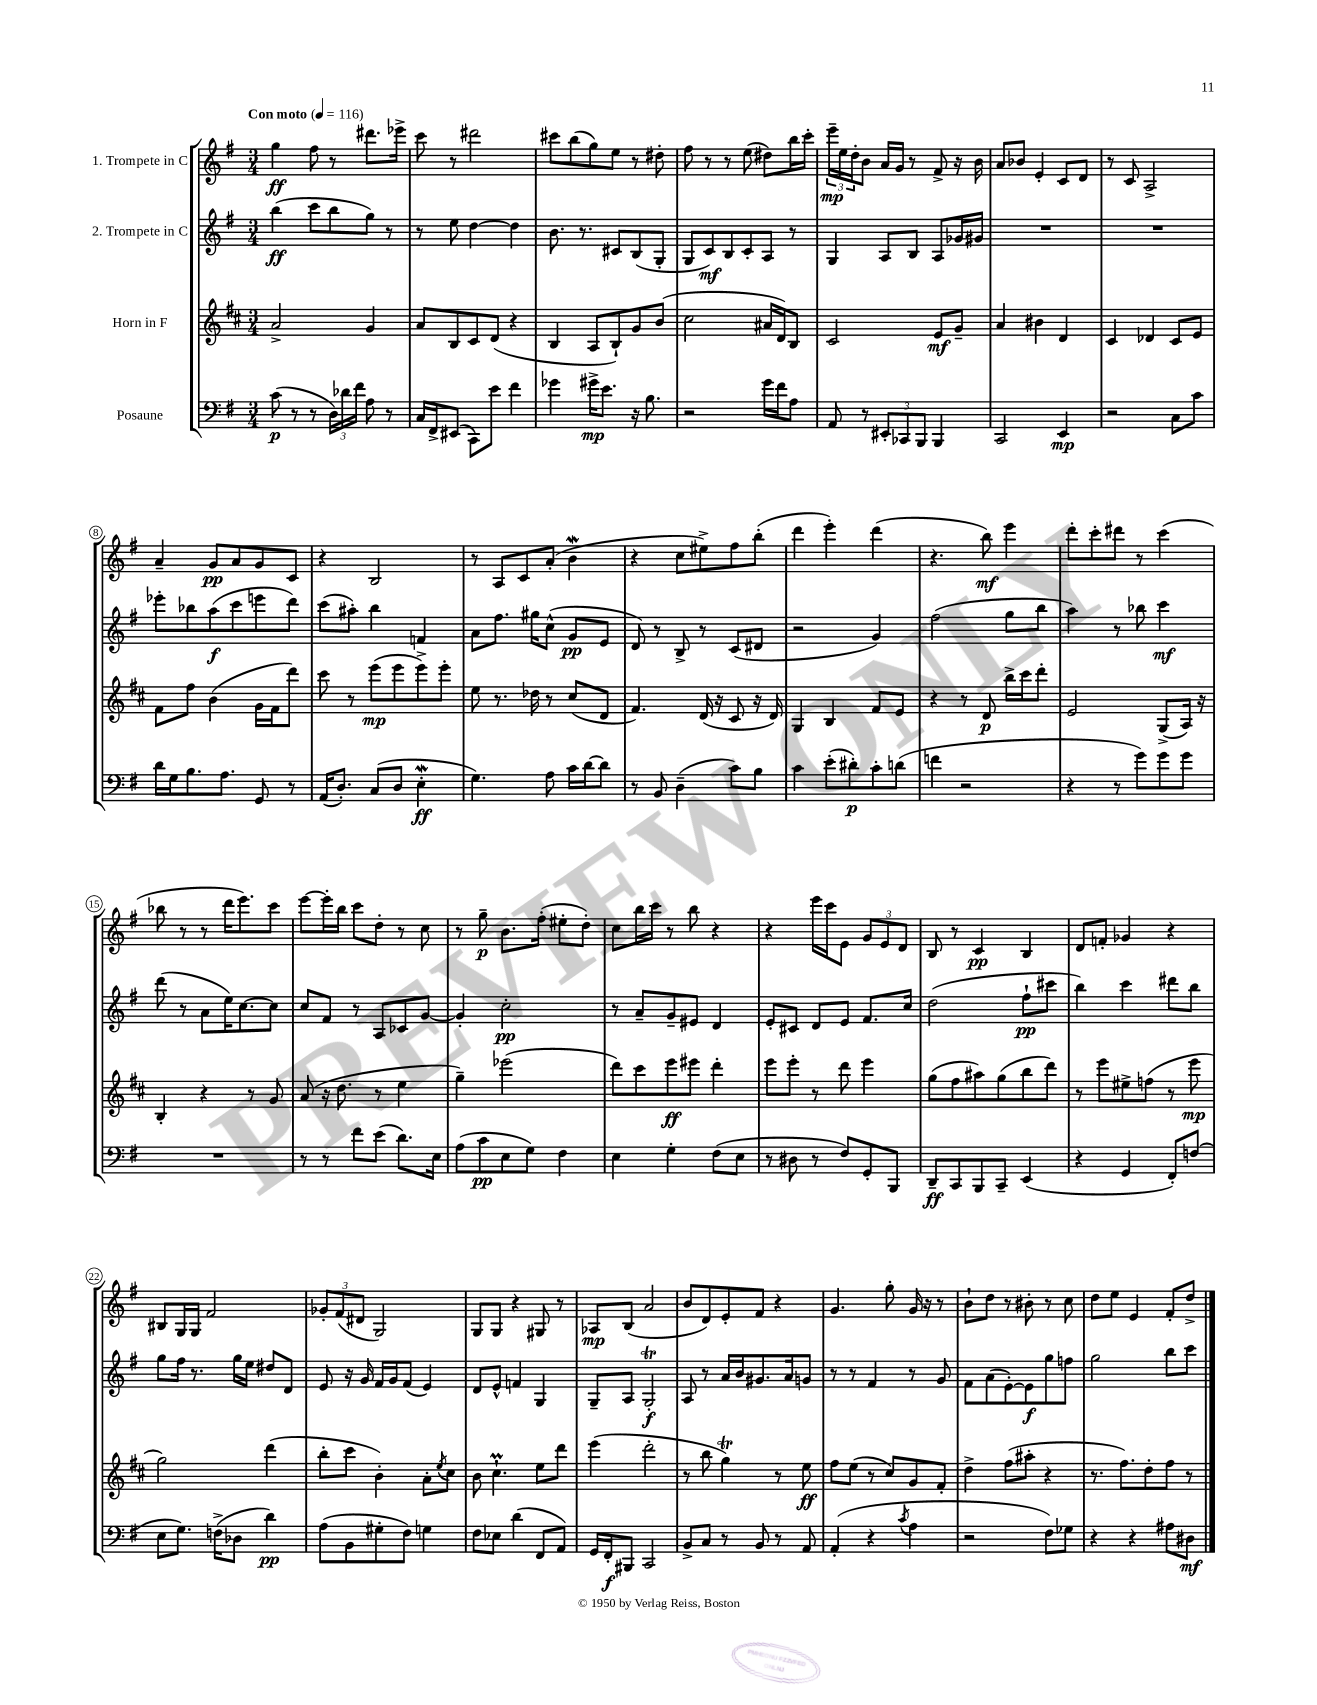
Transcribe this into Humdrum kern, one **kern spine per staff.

**kern	**kern	**kern	**kern
*staff4	*staff3	*staff2	*staff1
*clefF4	*clefG2	*clefG2	*clefG2
*k[f#]	*k[f#c#]	*k[f#]	*k[f#]
*M3/4	*M3/4	*M3/4	*M3/4
*MM116	*MM116	*MM116	*MM116
(8c	2a^	(4bb	4gg
8r	.	.	.
8r	.	8ccc	8ff#
24D)	.	8bb	8r
24d-	.	.	.
24f#	.	.	.
8A	4g	8gg)	8.ddd#
8r	.	8r	.
.	.	.	16eee-^
=	=	=	=
16C	8a	8r	8ccc
16FF#^	.	.	.
(8EE#	8B	8ee	8r
8CC)	8c#	[4dd	2ddd#
8e	(8d	.	.
4f#	4r	4dd]	.
=	=	=	=
4g-	4B	8.b	8ccc#
.	.	.	(8bb
.	.	8.r	.
16g#^	8A	.	8gg)
8.e	.	.	.
.	8B`)	8c#	8ee
16r	8g	(8B	8r
8.B	.	.	.
.	(8b	8G'	8dd#'
=	=	=	=
2r	2cc#	8G	8ff#
.	.	8c)	8r
.	.	8B	8r
.	.	8c'	(8ee
16g	16a#	8A	8dd#)
16f#	16d)	.	.
8A	8B	8r	16bb
.	.	.	16ccc'
=	=	=	=
8AA	2c#	4G	24eee~
.	.	.	24ee
.	.	.	24dd'
8r	.	.	8b
12EE#'	.	8A	16a
.	.	.	16g
12CC-	.	.	.
.	.	8B	8r
12BBB	.	.	.
4BBB	8e	8A	8f#^
.	8g~	16g-	16r
.	.	16g#	16b
=	=	=	=
2CC	4a	2.r	8a
.	.	.	8b-
.	4b#	.	4e'
4EE	4d	.	8c
.	.	.	8d
=	=	=	=
2r	4c#	2.r	8r
.	.	.	8c
.	4d-	.	2A^
8C	8c#	.	.
8c	8e	.	.
=	=	=	=
16d	8f#	8eee-'	4a~
16G	.	.	.
8.B	8ff#	8bb-	.
.	(4b	(8aa	8g
8.A	.	.	.
.	.	8ccc	8a
8GG	16g	8eee	8g
.	16f#	.	.
8r	8ddd)	8ddd)	8c
=	=	=	=
(16AA	8ccc#	(8ccc	4r
8.D')	.	.	.
.	8r	8aa#')	.
(8C	(8eee	4bb	2B
8D	8eee	.	.
4E'	8eee^)	4f	.
.	8eee'	.	.
=	=	=	=
4.G)	8ee	8a	8r
.	8.r	8.ff#	8A
.	.	.	8c
.	16dd-	16gg#	.
8A	8r	(8cc^^	(8a'
16c	(8cc#	8g	4b
[16d	.	.	.
8d]	8d	8e	.
=	=	=	=
8r	4.f#)	8d)	4r
8BB	.	8r	.
(4D~	.	8B^	8cc
.	(16d	8r	8ee#^)
.	16r	.	.
8c)	8c#	(8c	8ff#
8B	16r	8d#	(8bb'
.	16d)	.	.
=	=	=	=
4c	4G	2r	4ddd
(8e'	4B	.	4eee')
8d#')	.	.	.
8c'	8f#	4g)	(4ddd
(8d	8e	.	.
=	=	=	=
4f	4r	(2ff#	4.r
2r	8r	.	.
.	8d	.	8bb)
.	16bb^	8gg	4eee
.	16ccc#	.	.
.	8ddd'	8bb	.
=	=	=	=
4r	2e	4aa)	8ddd'
.	.	.	8ccc'
8r	.	8r	8ddd#
8g)	.	8bb-	8r
8g	(8G^	4ccc	(4ccc
8g	16A)	.	.
.	16r	.	.
=	=	=	=
2.r	4B'	(8ddd	8bb-
.	.	8r	8r
.	4r	8a	8r
.	.	16ee)	16ddd
.	.	[8.cc	8.eee)
.	8r	.	.
.	8g	8cc]	8ccc
=	=	=	=
8r	(8a	8cc	[8eee
8r	16r	8f#	16eee']
.	8.dd	.	16bb
8f#	.	8r	8ccc
(8e	8r	8A	8dd'
8.d)	4ee	8c-	8r
.	.	[8g	8cc
16E	.	.	.
=	=	=	=
(8A	4gg~)	4g']	8r
8c	.	.	8gg~
8E	(2eee-	2cc'	8.b
8G)	.	.	.
.	.	.	(16ff#'
4F#	.	.	8ee#'
.	.	.	8dd')
=	=	=	=
4E	8ddd)	8r	8cc
.	8ccc#	8a~	16bb
.	.	.	16ccc
4G'	8eee	8g~	8r
.	8eee#	8e#	8bb
(8F#	4ddd'	4d	4r
8E	.	.	.
=	=	=	=
8r	8eee	8e'	4r
8D#	8eee'	8c#	.
8r	8r	8d	16eee
.	.	.	16ccc
8F#)	8ddd	8e	8e
8GG'	4eee	8.f#	12g
.	.	.	12e
8BBB	.	.	.
.	.	.	12d
.	.	16cc	.
=	=	=	=
8DD~	(8gg	(2dd	8B
8CC	8ff#	.	8r
8BBB	8aa#)	.	4c
8CC~	(8gg	.	.
(4EE	8bb	8ff#`	4B
.	8ddd)	8ccc#	.
=	=	=	=
4r	8r	4bb)	8d
.	8eee	.	8f'
4GG	8ee#^	4ccc	4g-
.	(8ff	.	.
8FF#')	8r	8ddd#	4r
(8F	8eee	8bb	.
=	=	=	=
8E	2gg)	8gg	8B#
8.G)	.	16ff#	16G
.	.	8.r	16G
.	.	.	2f#
(16F^	.	.	.
8D-	.	16gg	.
.	.	16ee	.
4d)	(4ddd	8dd#	.
.	.	8d	.
=	=	=	=
(8A	8bb'	8e	12g-'
.	.	.	(12f#
8BB	8ccc#	16r	.
.	.	.	12d#
.	.	16g	.
8G#'	4b')	16f#	2G)
.	.	16g	.
8F#)	.	(8f#	.
4G	8a'	4e)	.
.	8qee	.	.
.	8cc#	.	.
=	=	=	=
8F#	8b	8d	8G
8E-	4.cc#`	8e^^	8G
(4d	.	4f	4r
8FF#	8ee	4G	8G#
8AA)	8ddd	.	8r
=	=	=	=
16GG	(4eee	8G~	8A-
16FF#'	.	.	.
8BBB#	.	8A	(8B
2CC	2ddd'	2G'	2a
=	=	=	=
8BB^	8r	8A	8b
8C	8bb	8r	8d)
8r	4gg)	16a	8e'
.	.	16b	.
8BB	.	8.g#	8f#
8r	8r	.	4r
.	.	16a	.
8AA	8ee	8g	.
=	=	=	=
(4AA'	8ff#	8r	4.g
.	(8ee	8r	.
4r	8r	4f#	.
.	8cc#)	.	8gg'
8qc	.	.	.
4A	8g	8r	16g
.	.	.	16r
.	8f#'	8g	8r
=	=	=	=
2r	4dd^	8f#	8b`
.	.	(8a	8dd
.	(8ff#	[8e')	8r
.	8aa#'	8e]	8b#'
8F#)	4r	8gg	8r
8G-	.	8ff	8cc
=	=	=	=
4r	8.r	2gg	8dd
.	.	.	8ee
.	8.ff#)	.	.
4r	.	.	4e
.	8dd'	.	.
8A#	8ff#	8bb	8f#'
8D#	8r	8ccc	8dd^
==	==	==	==
*-	*-	*-	*-
